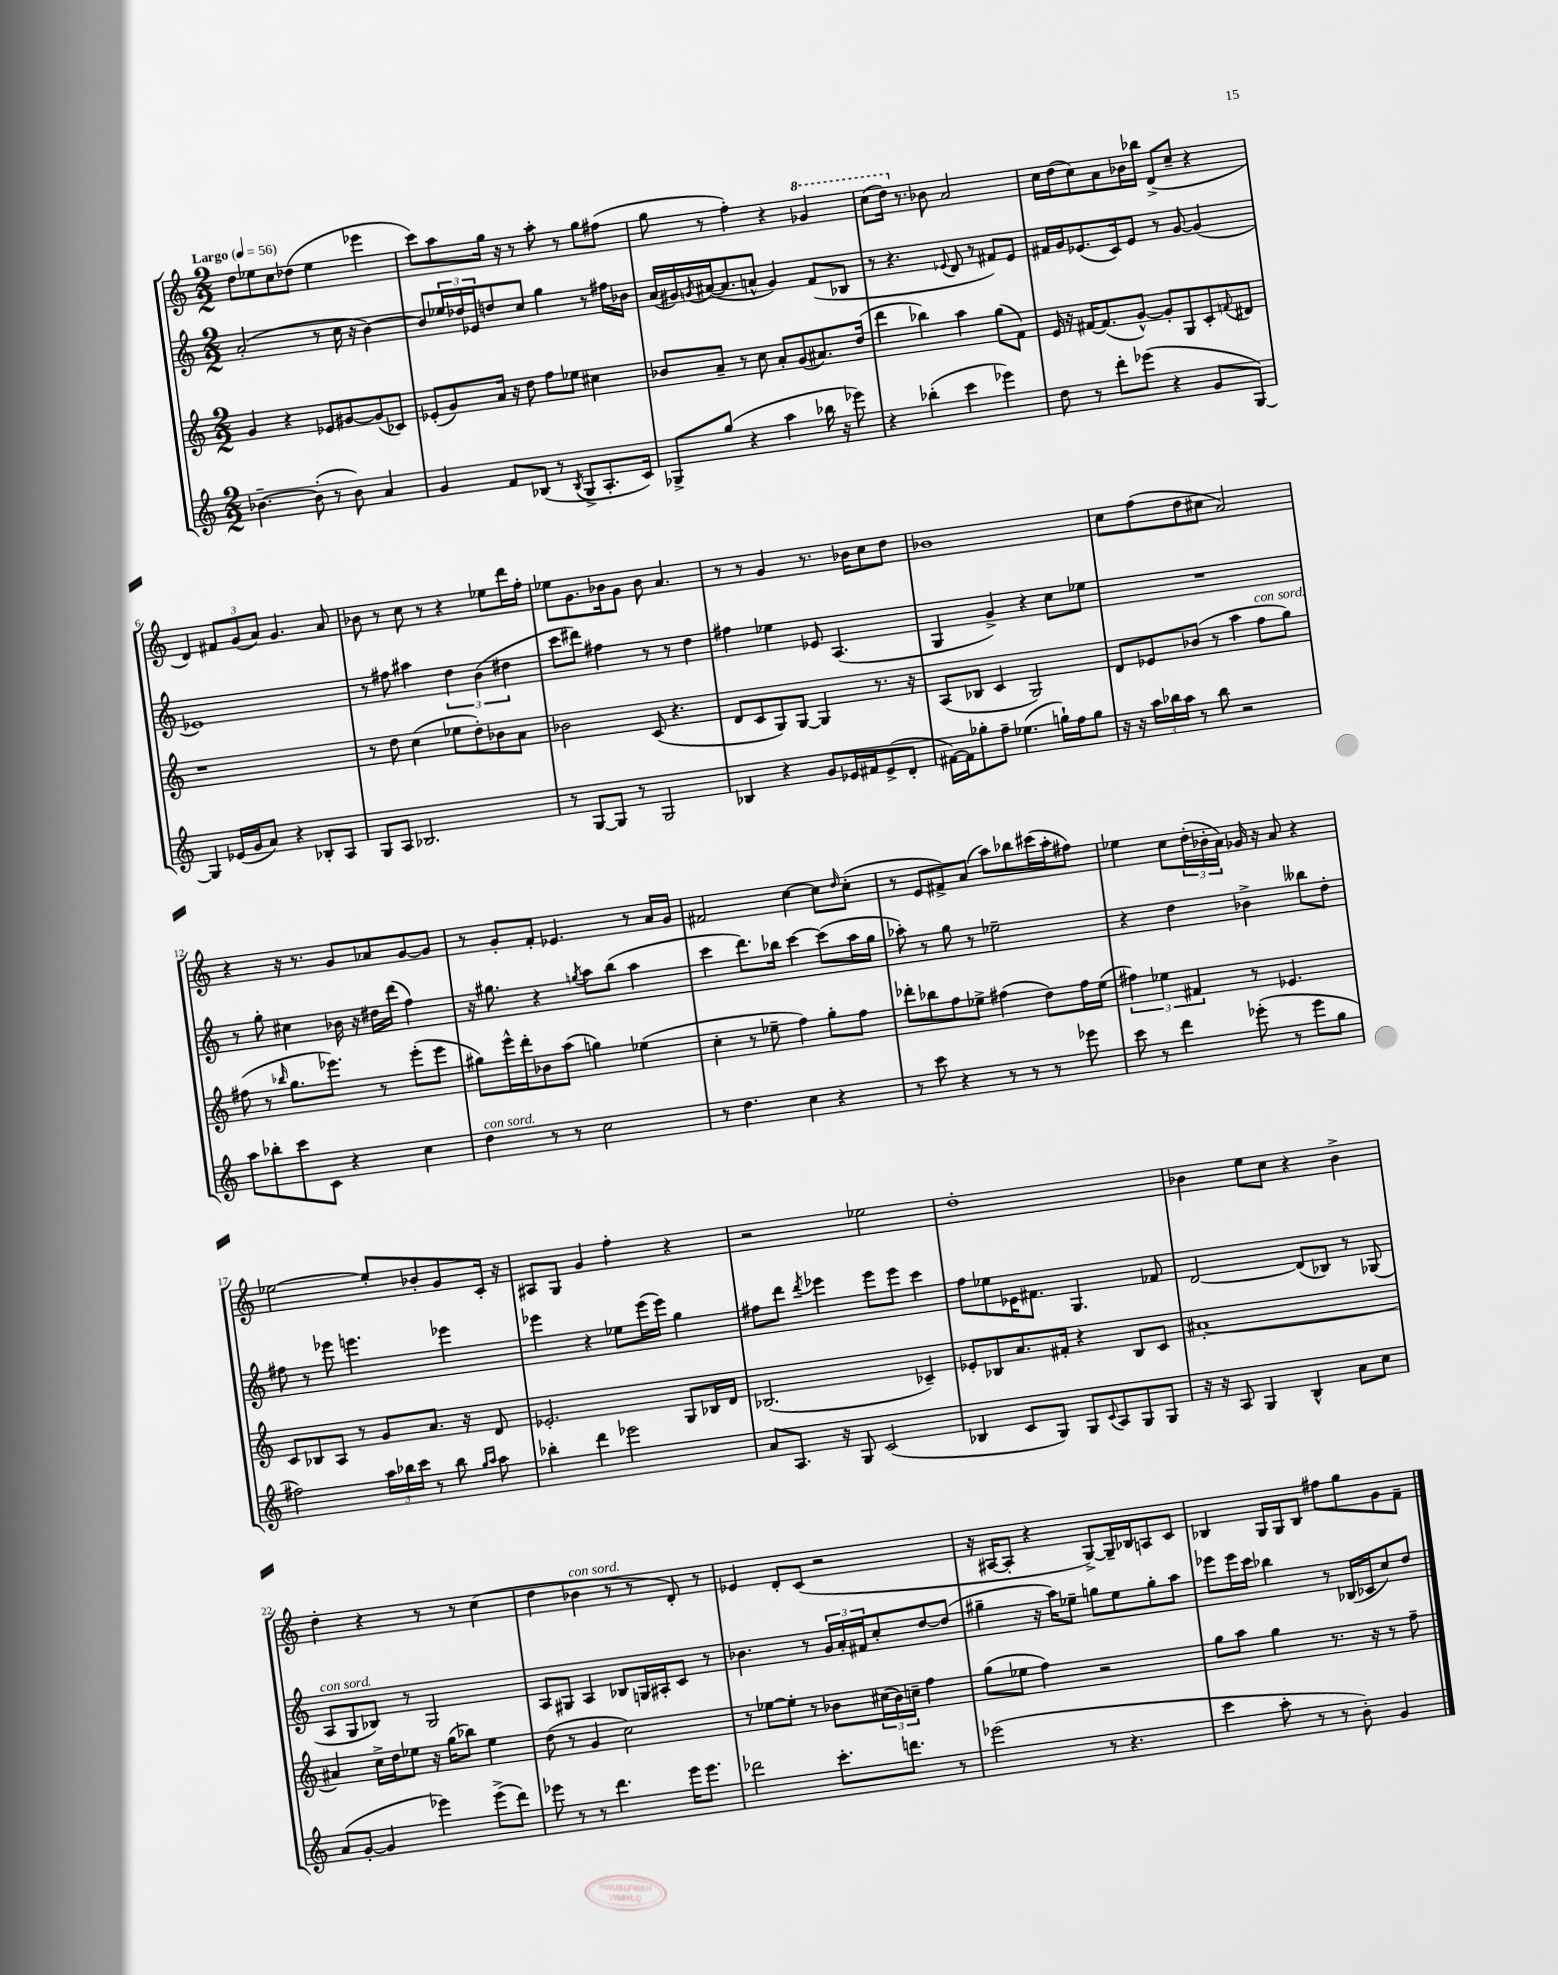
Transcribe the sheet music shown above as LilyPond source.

<<
\new StaffGroup <<
\new Staff = "s0" {
    \clef treble \key c \major \numericTimeSignature \time 2/2 \tempo "Largo" 4 = 56
    d''8 ees''8 c''8 des''8( ees''4 ees'''4 |
    c'''8) a''8 g''16 r16 r8 a''8-. r8 g''8 fis''8( |
    g''8 r8 f''4-.) r4 \ottava #1 ges''4 |
    c'''8( d'''16) \ottava #0 r8. bes'8 a'2 |
    c''16 d''16( c''8) a'8 bes'16 bes''16 d'8->( c''8-- r4 |
    d'4) \tuplet 3/2 { fis'8 g'8( a'8) } g'4. a'8 |
    bes'8 r8 c''8 r8 r4 ees''8 d'''16 f''16-. |
    ees''8 g'8. bes'16 g'8 bes'8 a'4. |
    r8 r8 g'4 r8. bes'16 c''8 d''8 |
    bes'1 |
    c''8 f''8( d''8 cis''8 a'2) |
    r4 r16 r8. g'8 aes'8 g'8~ g'8 |
    r8 g'8-. f'8-. ees'4. r8 a'16 g'16 |
    fis'2 c''4~ c''8 \grace { d''16 } c''8-.( |
    r8 e'8 fis'8->) a'8( a''8) bes''8 cis'''16( a''16-. fis''8) |
    ees''4 c''8 \tuplet 3/2 { d''16-.( bes'16-. a'16) } ges'16 r16 a'8 r4 |
    ees''2~ ees''8-. bes'8-. g'8 c'16-. r16 |
    ais8 g8 g'4 f''4-. r4 |
    r2 ees''2 |
    d''1-. |
    bes'4 e''8 c''8 r4 bes'4-> |
    d''4-. r4 r8 r8 c''4( |
    d''4 bes'4^\markup { \italic "con sord." } r8 r8 d'8-.) r8 |
    ees'4 d'8-. c'8( r2 |
    r16 ais16~ ais8-. r4 g8~->) g16-- bes16 a8 c'8 |
    bes4 g16 g16 bes8 fis''8 g''8 g'8 f'8-- \bar "|." |
}
\new Staff = "s1" {
    \clef treble \key c \major \numericTimeSignature \time 2/2
    a'2-.( r8 c''16 r16 b'4~) |
    b'8 \tuplet 3/2 { ees''16 des''16 ees'16 } d''8 c''8 g''4 r8 fis''16 bes'16 |
    a'16( gis'16) \acciaccatura { g'8 } ais'16~( ais'8. a'8-^ g'4) f'8( bes8 |
    r8 r4. \appoggiatura { ees'8 } d'8 r8 fis'8) ees'8 |
    fis'16 g'16 ees'8.( c'16) ees'8 r8 g'8~ g'4( |
    ees'1) |
    r8 fis''8 ais''4 \tuplet 3/2 { d''4 b'4( dis''4 } |
    c'''8 dis'''8) fis''4 r8 r8 d''4 |
    fis''4 ees''4 ees'8 a4.( |
    g4 g'4->) r4 c''8 ees''8 |
    R1 |
    r8 g''8-. cis''4 bes'16 r16 dis''16 d'''16( f''4) |
    r16 gis''8. r4 \acciaccatura { g''8 } a''8 b''8( a''4 |
    c'''4 d'''8.) bes''16 c'''4~ c'''8( a''16 g''16 |
    aes''8-.) r8 g''8 r8 ees''2-- |
    r4 d''4 bes'4-> beses''8 d''8-. |
    fis''8 r8 ees'''8 e'''4. ees'''4 |
    ees'''4 r4 ees''8 ees'''16( ees'''16) g''4 |
    fis''8 d'''8 \acciaccatura { d'''8 } ees'''4 ees'''8 ees'''8 c'''4 |
    f''8 ees''8 ees'16 fis'8. g4. fes'8 |
    d'2~ d'8( bes8) r8 ges8( |
    a8^\markup { \italic "con sord." } g8 bes8) r8 g2 |
    a8 gis8 a4 bes8 g16 ais16-. c'8 r8 |
    bes'4. r8 \tuplet 3/2 { g'16 a'16-. fis'16 } c''8-. d''8~ d''8( |
    gis''4-- r16 a''16) ees''8-- g''8 ees''8 g''8-. a''8 |
    ees'''8 ees'''16 c'''16 bes''4 r8 bes16( ces'16 c''8) d''8 \bar "|." |
}
\new Staff = "s2" {
    \clef treble \key c \major \numericTimeSignature \time 2/2
    g'4 r4 ees'8 gis'8~ gis'8( ces'8) |
    ees'8-.( g'8) a'16 r16 d''8 f''8 ees''8 cis''4 |
    bes'8 a'8-- r8 c''8 a'8-. g'8( ais'8.) d''16( |
    d'''4 bes''4) a''4 g''8( f'8) |
    e'16 r16 fis'16~ fis'8.( g'8~-^) g'8-. g8 c'8-. \appoggiatura { f'8 } dis'8 |
    r1 |
    r8 d''8 c''4( ees''8 d''8-.) bes'8 a'8 |
    bes'2 c'8( r4. |
    d'8 c'8 g8) g8~ g4 r8. r16 |
    a8( bes8 c'4 g2) |
    d'8 ees'8 bes'8( r8 a''4 f''8^\markup { \italic "con sord." } g''8) |
    fis''8( r8 \grace { bes''16 } g''8. ees'''8.) r8 ees'''8-.( ees'''8 |
    gis''8) e'''16-^ d'''16-. bes'8 a''8( g''4) ees''4( |
    c''4-. r8 ees''8-- f''4) g''8-. f''8 |
    des'''8-. bes''8 f''8 ees''8-> fis''4( d''8) fis''16 ees''16( |
    \tuplet 3/2 { fis''4) ees''4 fis'4 } r8 ees'4. |
    c'8 bes8 a8 r8 g'8 a'8. r16 d'8 |
    ees'2.-. g8 bes16 d'16 |
    bes2.( ces'4--) |
    ees'8-. bes8 a'8. fis'16-. r4 bes8 c'8 |
    ais'1~-. |
    ais'4 c''16-> d''16 ees''8 r16 g''16( bes''8) ees''4 |
    d''8( r8 g'4 c''2) |
    r8 ees''8~ ees''8-. r8 bes'8 \tuplet 3/2 { cis''16( bes'16) c''16-- } f''4 |
    g''8( ees''8 f''4) r2 |
    g''8 a''8 g''4 r8. r16 r8 f''8-- \bar "|." |
}
\new Staff = "s3" {
    \clef treble \key c \major \numericTimeSignature \time 2/2
    bes'4.~-- bes'8-.( r8 bes'8) a'4 |
    g'4 f'8 bes8( r8 \acciaccatura { bes8 } g8-> a8.-. c'16) |
    ges8-> g''8( r4 a''4 bes''16 r16 ees'''8) |
    r4 bes''4-.( c'''4 ees'''4) |
    d''8 r8 d'''8-. ees'''8( r4 g'8 g8~) |
    g4 ees'16( g'16 a'8) r4 bes8-. a8 |
    g8 a8 bes2. |
    r8 g8~ g8 r8 g2 |
    bes4 r4 g'8 ees'16 fis'16 ees'8->( d'8-. |
    fis'16~) fis'16 ges''8-. f''8-- ees''4.( g''16-!) f''16 g''8 |
    r16 r16 \tuplet 3/2 { a''16 bes''16 a''16 } r8 bes''8 r2 |
    a''8 bes''8-. c'''8 c'8 r4 c''4 |
    d''4^\markup { \italic "con sord." } r8 r8 c''2 |
    r8 d''4. c''4 r4 |
    r8 c'''8 r4 r8 r8 r8 ees'''8 |
    c'''8 r8 d'''4 ees'''8-.( r8 ees'''8 g''8 |
    fis''2) \tuplet 3/2 { a''16 bes''16 c'''16 } r8 bes''8 \grace { g''16 a''16 } a''8 |
    bes''4-. d'''4 ees'''2 |
    a'8 a8. r16 g8 c'2( |
    bes4 c'8 g8) g8 \appoggiatura { c'8 } a8 g8 g8 |
    r16 r16 a8 g4 b4-^ a'8 c''8 |
    a'8( g'8~-. g'4 ees'''4) ees'''8->( d'''8) |
    ees'''8 r8 r8 d'''4. ees'''16 ees'''8. |
    des'''2 c'''8.-. d'''8. r8 |
    ees'''2( r8 r4. |
    c'''4 a''8-. r8 r8 b'8-.) g'4 \bar "|." |
}
>>
>>
